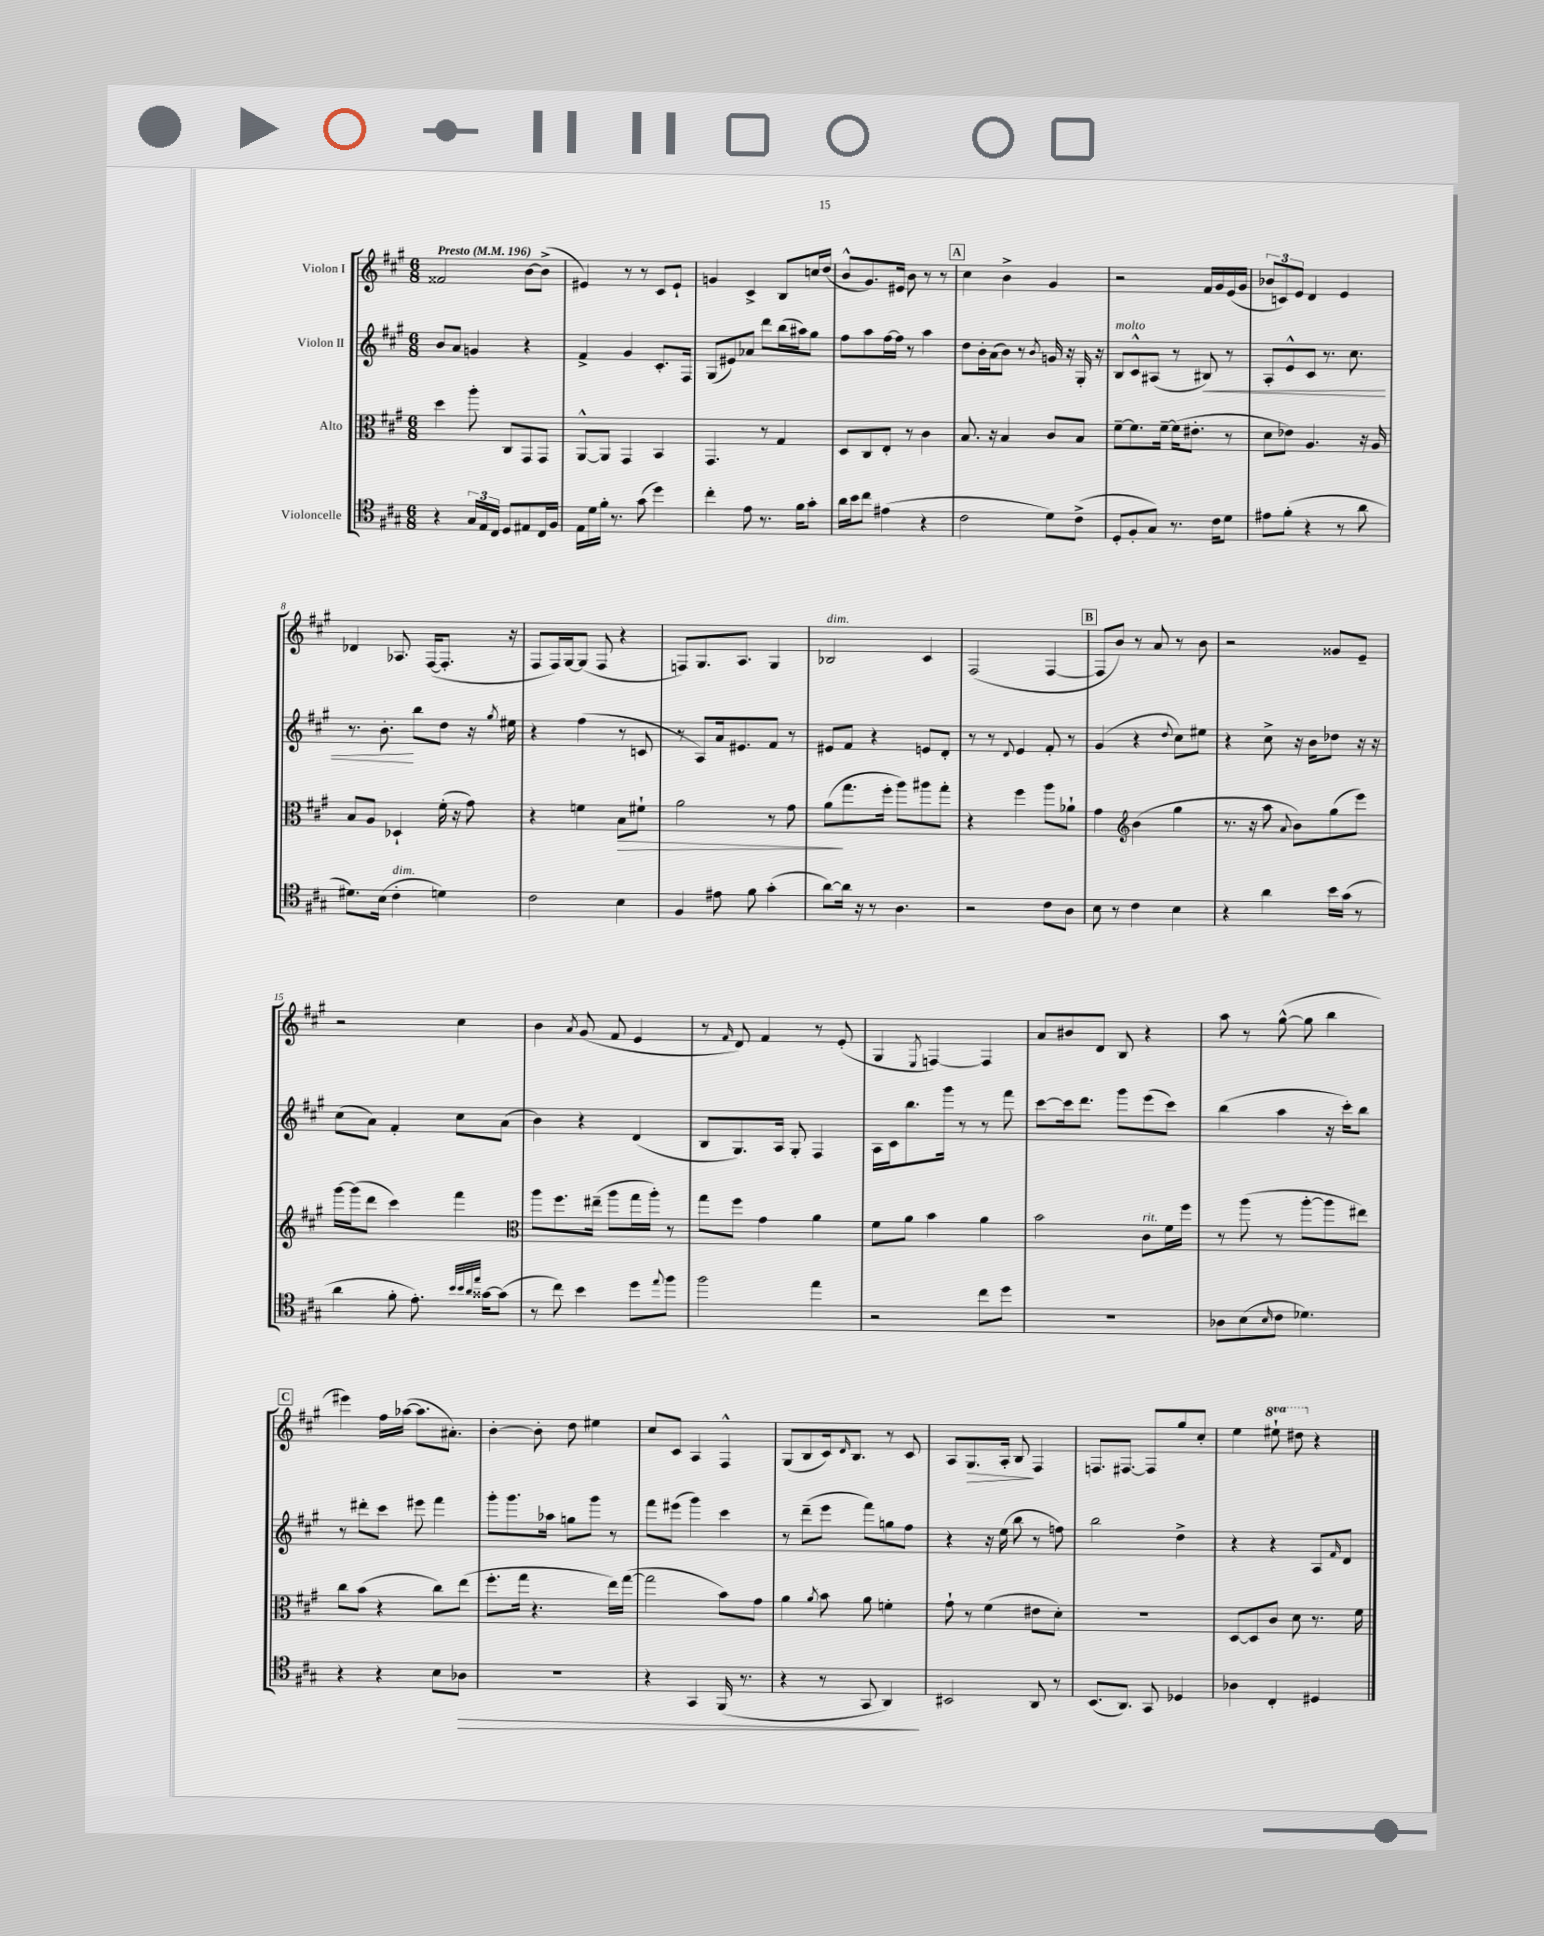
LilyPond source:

<<
\new StaffGroup <<
\new Staff = "s0" \with { instrumentName = "Violon I" } {
    \clef treble \key a \major \numericTimeSignature \time 6/8 \set Staff.ottavationMarkups = #ottavation-simple-ordinals \tempo "Presto" 4 = 196
    fisis'2 b'8~ b'8->( |
    eis'4) r8 r8 cis'8 eis'8-! |
    g'4 cis'4-> b8 c''16 d''16( |
    b'8-^ gis'8.) eis'16 b'8 r8 r8 |
    \mark \markup { \box "A" } cis''4 b'4-> gis'4 |
    r2 fis'16 gis'16 e'16( gis'16 |
    \tuplet 3/2 { bes'8 c'8) e'8 } d'4 e'4 |
    des'4 aes8. fis16~( fis8.-. r16 |
    fis8 fis16) gis16~ gis8( fis8 r4 |
    f8) gis8. a8. gis4 |
    bes2^\markup { \italic "dim." } cis'4 |
    fis2( fis4~ |
    \mark \markup { \box "B" } fis8 b'8) r8 a'8 r8 b'8 |
    r2 gisis'8 e'8-- |
    r2 cis''4 |
    b'4 \acciaccatura { a'8 } gis'8( fis'8 e'4 |
    r8 \grace { fis'16 } d'8) fis'4 r8 e'8-.( |
    gis4 \acciaccatura { e8 } f4~) f4 |
    a'8 bis'8 d'8 b8 r4 |
    a''8 r8 gis''8~-^( gis''8 b''4 |
    \mark \markup { \box "C" } eis'''4) fis''16 aes''16~( aes''8. ais'8.-.) |
    b'4~-. b'8-. d''8 eis''4 |
    cis''8 cis'8 a4 fis4-^ |
    gis8( b8 cis'16) \grace { d'16 } b8. r8 cis'8 |
    a8 gis8.\> a16-. b8\! fis4 |
    f8. fis8.~ fis8 gis''8 cis''8-. |
    e''4 \ottava #1 eis'''8-! dis'''8 \ottava #0 r4 \bar "|." |
}
\new Staff = "s1" \with { instrumentName = "Violon II" } {
    \clef treble \key a \major \numericTimeSignature \time 6/8
    b'8 a'8 g'4 r4 |
    fis'4-> gis'4 cis'8.-. fis16 |
    gis8( eis'8) aes'8 d'''8 b''16( ais''16) gis''8 |
    fis''8 a''8 fis''16~ fis''16 r8 a''4 |
    \mark \markup { \box "A" } d''8 b'16-. a'16( b'8) r8 \acciaccatura { b'8 } g'16 r16 gis16-. r16 |
    b8^\markup { \italic "molto" } cis'8-^ ais8( r8 bis8\<) r8 |
    a8-. e'8-^ cis'8 r8. cis''8. |
    r8. b'8.-.\! b''8 d''8 r16 \acciaccatura { gis''8 } eis''16 |
    r4 fis''4( r8 c'8 |
    r8 a8) a'16 eis'8. fis'8 r8 |
    eis'8 fis'8 r4 e'8 d'8-. |
    r8 r8 \appoggiatura { d'8 } e'4 fis'8-. r8 |
    \mark \markup { \box "B" } gis'4( r4 \appoggiatura { d''8 } cis''8) eis''8 |
    r4 cis''8-> r16 b'16 des''8 r16 r16 |
    cis''8( a'8) fis'4-. cis''8 a'8( |
    b'4) r4 d'4( |
    b8 gis8.) a16 gis8-. fis4 |
    a16 cis'16 b''8. gis'''16 r8 r8 fis'''8 |
    cis'''8~ cis'''16 d'''8. gis'''8 e'''8( cis'''8) |
    b''4( a''4 r16 cis'''16-.) b''8 |
    \mark \markup { \box "C" } r8 dis'''8-. cis'''8 eis'''8 fis'''4 |
    gis'''8-. gis'''8. aes''16 g''8 gis'''8 r8 |
    fis'''8 eis'''8( gis'''4) cis'''4 |
    r8 d'''8--( e'''8 fis'''8) g''8 fis''8 |
    r4 r16 e''16( b''8 r8 f''8) |
    b''2 d''4-> |
    r4 r4 a8 \grace { fis'16 } d'8 \bar "|." |
}
\new Staff = "s2" \with { instrumentName = "Alto" } {
    \clef alto \key a \major \numericTimeSignature \time 6/8
    d''4 a''8-. cis8 gis,8 gis,8 |
    a,8~-^ a,8 gis,4 b,4 |
    gis,4. r8 gis4 |
    d8 cis8 e8-. r8 cis'4 |
    \mark \markup { \box "A" } b8. r16 b4 cis'8 b8 |
    fis'8~-- fis'8. fis'16~-- fis'16( eis'8.-. r8 |
    d'8 ees'8) a4. r16 a16 |
    b8 a8 des4-! fis'16-.( r16 gis'8) |
    r4 f'4 b8\> fis'8-! |
    a'2 r8 gis'8 |
    a'8\!( gis''8. fis''16-. a''8) ais''8 gis''8-. |
    r4 fis''4 a''8 aes'8-! |
    \mark \markup { \box "B" } gis'4 \clef treble b'4( gis''4 |
    r8. r16 a''8 \appoggiatura { a'8 } b'8) gis''8( e'''8) |
    gis'''16~ gis'''16( d'''8 cis'''4) fis'''4 |
    \clef alto a''8 fis''8. eis''16--( a''8 gis''16 a''16-.) r8 |
    gis''8 fis''8 gis'4 a'4 |
    fis'8 a'8 b'4 a'4 |
    b'2 cis'8^\markup { \italic "rit." } fis'16 fis''16 |
    r8 a''8( r8 a''8~-. a''8 eis''8) |
    \mark \markup { \box "C" } cis''8 b'8( r4 cis''8) e''8( |
    fis''8.-. gis''16 r4. e''16) gis''16~( |
    gis''2 b'8) gis'8 |
    a'4 \acciaccatura { a'8 } b'8 a'8 f'4-. |
    gis'8-! r8 fis'4( eis'8 d'8-.) |
    R2. |
    d8~ d8 cis'8 d'8 r8. fis'16 \bar "|." |
}
\new Staff = "s3" \with { instrumentName = "Violoncelle" } {
    \clef tenor \key a \major \numericTimeSignature \time 6/8
    r4 \tuplet 3/2 { gis16 e16 cis16 } d8 eis8 cis16 fis16 |
    e16 d'16 fis'16-. r8. gis'8( d''4) |
    cis''4-. e'8 r8. fis'16 gis'8-. |
    a'16 b'16 cis''8 eis'4( r4 |
    \mark \markup { \box "A" } cis'2 d'8) cis'8->( |
    d8-. fis8-. gis8) r8. cis'16 d'8 |
    eis'8 fis'8-.( r4 r8 a'8 |
    dis'8.) b16( cis'4-.^\markup { \italic "dim." } d'4) |
    cis'2 b4 |
    fis4 eis'8 fis'8 gis'4-.( |
    a'8~) a'16 r16 r8 a4. |
    r2 cis'8 a8 |
    \mark \markup { \box "B" } b8 r8 cis'4 b4 |
    r4 a'4 b'16 gis'16( r8 |
    a'4 fis'8-. e'8.-.) \grace { b'32 b'32 a'32 e''32 } gisis'16~ gisis'8( |
    r8 cis''8) b'4 d''8 \appoggiatura { e''8 } fis''8 |
    fis''2 e''4 |
    r2 cis''8 d''8 |
    R2. |
    aes8 b8( \grace { b16 } cis'8 des'4.) |
    \mark \markup { \box "C" } r4 r4 b8 aes8\> |
    R2. |
    r4 gis,4 fis,16( r8. |
    r4 r8 gis,8 a,4\!) |
    bis,2 a,8 r8 |
    b,8.( a,8.) gis,8 des4 |
    aes4 cis4-. dis4 \bar "|." |
}
>>
>>
